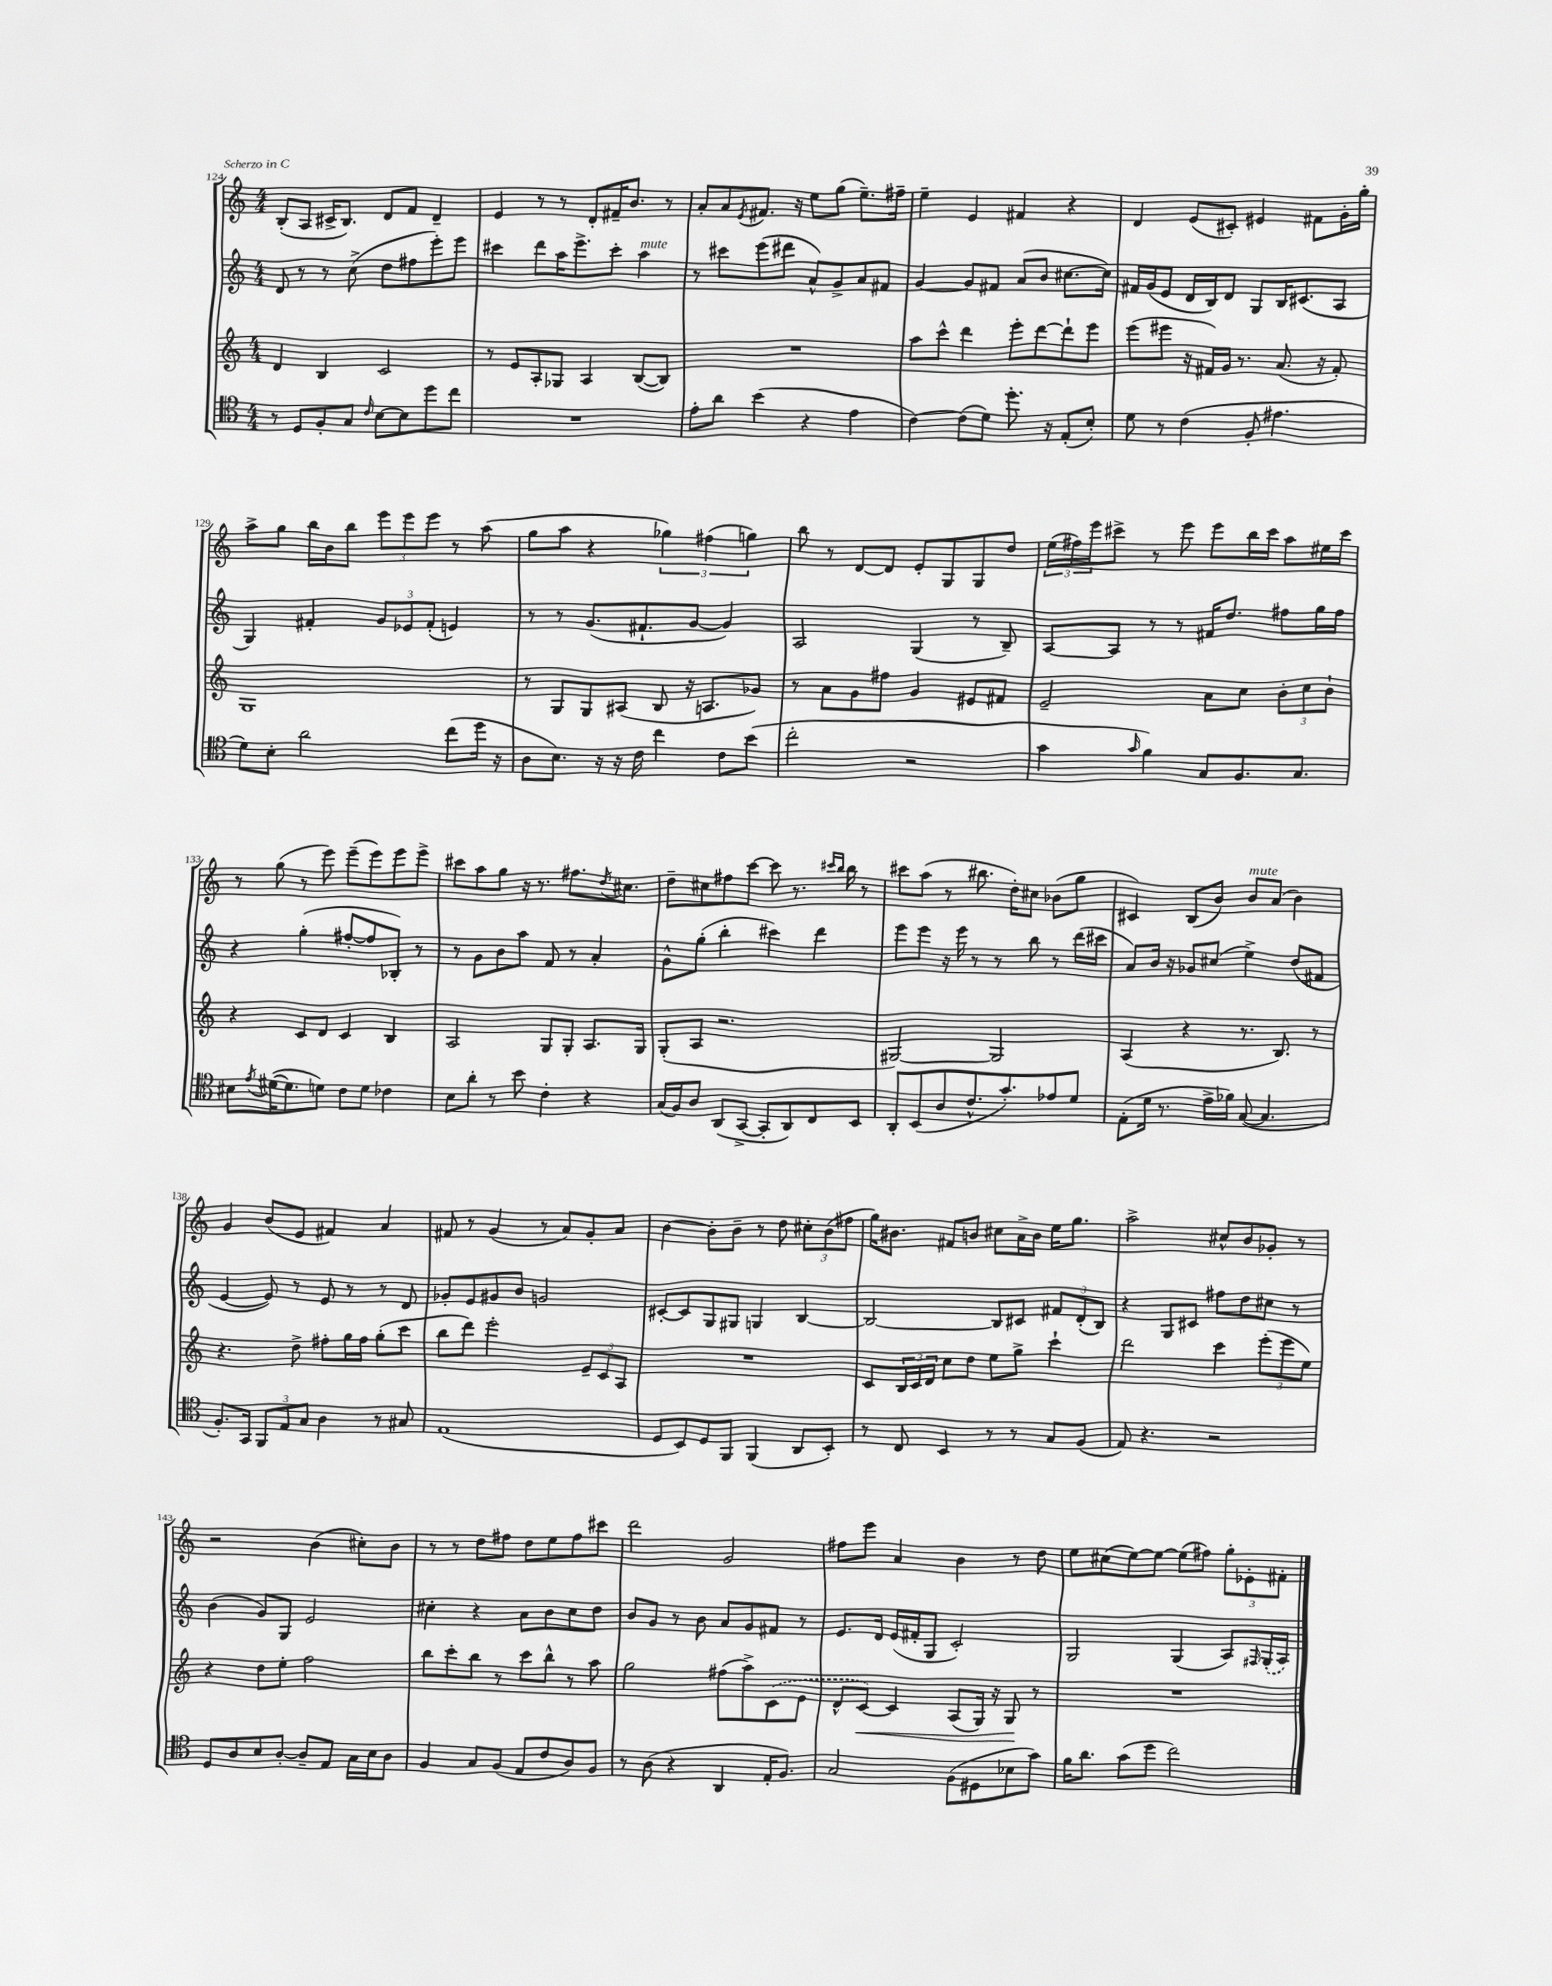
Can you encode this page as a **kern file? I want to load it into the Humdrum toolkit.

**kern	**kern	**kern	**kern
*staff4	*staff3	*staff2	*staff1
*clefC4	*clefG2	*clefG2	*clefG2
*k[]	*k[]	*k[]	*k[]
*M4/4	*M4/4	*M4/4	*M4/4
8r	4d	8d	(8B'
8D	.	8r	8A
8F'	4B	8r	16c#^
.	.	.	8.B)
8G	.	(8cc^	.
16qqc	.	.	.
[8B	2c	8dd	8d
8B]	.	8ff#	8f
8dd	.	8eee')	4d~
8cc	.	8eee	.
=	=	=	=
1r	8r	4ccc#	4e
.	8e	.	.
.	8A'	8ddd	8r
.	8G-	16aa	8r
.	.	8.eee^	.
.	4A	.	8d'
.	.	8ccc#'	16f#~
.	.	.	8.b
.	([8B	4aa	.
.	8B])	.	8r
=	=	=	=
8e'	1r	8r	8a'
8a	.	8ccc#	8a
.	.	.	8qe
(4b	.	(8eee	8.f#
.	.	8ddd#	.
.	.	.	16r
4r	.	8a^^)	8ee
.	.	8g^	(8gg
4e	.	8a	8.ee~)
.	.	8f#	.
.	.	.	16ff#~
=	=	=	=
[4c)	8aa	[4g	4ee~
.	8ccc^^	.	.
(8c]	4ddd	8g]	4e
8d)	.	8f#	.
8.dd'	8eee'	(8a	4f#
.	[8ddd	8b	.
16r	.	.	.
(8E'	8ddd`]	[8.cc#	4r
8B')	8eee	.	.
.	.	16cc#])	.
=	=	=	=
8d	(8eee	16f#	4d
.	.	(16g	.
8r	8eee#	8e	.
(4c	16r	16d	(8e
.	16f#)	16B)	.
.	16g	8d	8c#')
.	8.r	.	.
8F'	.	8G	4e#
4.e#	(8.a	16B	.
.	.	(8.c#	.
.	.	.	8f#
.	16r	.	.
.	8f#')	8A	16g'
.	.	.	16gg'
=	=	=	=
8d)	1G	4G)	8aa^
8B'	.	.	8gg
2a	.	4f#'	16bb
.	.	.	16b
.	.	.	8bb
.	.	12g	12eee
.	.	12e-	12eee
.	.	(12f#'	12eee
(8cc	.	4e)	8r
16dd	.	.	(8aa
16r	.	.	.
=	=	=	=
8A	8r	8r	8gg
8.B)	8G	8r	8aa
.	8G	(8.g	4r
16r	.	.	.
16r	(8A#	.	.
16c	.	8.f#`	.
4cc	8B	.	6gg-)
.	16r	[8g	.
.	.	.	(6ff#
.	8.A	.	.
8c	.	4g])	.
.	.	.	6gg)
(8b	8g-)	.	.
=	=	=	=
2cc'	8r	2A	8bb
.	8a	.	8r
.	8g	.	[8d
.	8ff#	.	8d]
2r	4g	(4G	8e'
.	.	.	8G
.	8e#	8r	8G
.	8f#	8B~)	8dd
=	=	=	=
4g	2e~	[8A	(24ee
.	.	.	24ff#)
.	.	.	24eee
.	.	8A]	8ccc#^
16qqg	.	.	.
4f)	.	8r	8r
.	.	8r	8eee
8G	8a	16f#	8eee
.	.	8.dd	.
8.F	8cc	.	16bb
.	.	.	16ccc#
.	12b'	8ff#	8aa
8.G	.	.	.
.	12cc	.	.
.	.	16gg	16ee#
.	12b`	.	.
.	.	16ff#	16ccc#
=	=	=	=
8B#	4r	4r	8r
8qe	.	.	.
([16d#	.	.	(8gg
8.d#]	.	.	.
.	8c	(4gg'	8r
8d)	8d	.	8eee)
8c	4c	[8ff#'	(8eee~
8d	.	8ff#]	8eee)
4c-	4B	8B-')	8eee
.	.	8r	8eee^
=	=	=	=
8B	2A	8r	8ccc#
8a'	.	8g	8aa
8r	.	8b	8gg
8b	.	8aa	16r
.	.	.	8.r
4c'	8G	8f	.
.	8G'	8r	8.ff#
4r	8.A	4a'	.
.	.	.	8qdd
.	.	.	8.cc#
.	16G	.	.
=	=	=	=
(16G	(8G'	8g^^	8dd~
16F)	.	.	.
8A	8A	(8gg'	8cc#
(8AA	2.r	4bb'	8ff#
[8GG^	.	.	[8ccc
8GG']	.	4ccc#)	8ccc]
8AA)	.	.	8.r
8C	.	4ddd	.
.	.	.	16qqccc#
.	.	.	16qqbb
.	.	.	16bb
8BB	.	.	8r
=	=	=	=
8AA'	[2G#)	8eee	8ccc#
(8BB	.	8eee	(8aa
8A	.	16r	8r
.	.	16eee	.
8.c^^	.	8r	8.bb#
.	2G#]	8r	.
8.g')	.	.	16dd')
.	.	8bb	8cc#
8e-	.	8r	(8b-
8d	.	(16ddd	8gg
.	.	16ccc#	.
=	=	=	=
(8E'	(4A	8a)	4c#)
16d	.	16b	.
8.r	.	16r	.
.	4r	8g-	(8B
16e^	.	(8cc#	8b)
16f-)	.	.	.
([8G	8.r	4ee^)	8b
4.G]	.	.	(8a
.	8.B)	.	.
.	.	(8dd	4b)
.	8r	8f#	.
=	=	=	=
8.F')	4.r	[4e	4g
16GG	.	.	.
12FF	.	8e])	(8b
12E	.	.	.
.	8dd^	8r	8e
12G	.	.	.
4A	8ff#'	8e	4f#)
.	16gg	8r	.
.	16ff#	.	.
8r	(8gg'	8r	4a
8G#	8ccc	8d	.
=	=	=	=
(1E	8bb	8g-'	8f#
.	8ddd)	8e	8r
.	2eee'	8g#	(4g
.	.	8b	.
.	.	2g	8r
.	.	.	8a)
.	12e~	.	8g'
.	12c	.	.
.	.	.	8a
.	12A	.	.
=	=	=	=
8D	1r	[8c#'	[4b
8BB)	.	8c#]	.
8D	.	8G	8b']
8FF	.	8G#	8b~
(4FF	.	4G	8r
.	.	.	8dd
8AA	.	[4B	12cc#'
.	.	.	(12b
8BB')	.	.	.
.	.	.	12ff#
=	=	=	=
8r	8c	2B_	16gg)
.	.	.	8.b#
8C	24B	.	.
.	24c	.	.
.	24d	.	.
4BB	8cc	.	8f#
.	8dd	.	8b
8r	8ee	8B]	8cc#
8r	8gg^	8c#	16a^
.	.	.	16b
8G	4ccc`	12f#	16ee
.	.	.	8.gg
.	.	(12d'	.
(8F	.	.	.
.	.	12B)	.
=	=	=	=
8E)	2ddd	4r	2aa^
4.r	.	.	.
.	.	8G	.
.	.	8c#	.
2r	4ccc	8ff#	8cc#^^
.	.	8dd	8b
.	(12eee'	8cc#	8g-'
.	12eee	.	.
.	.	8r	8r
.	12ee)	.	.
=	=	=	=
8D	4r	(4b	2r
8A	.	.	.
8B	8dd	8g)	.
[8A'	8ee'	8G	.
8A~]	2ff	2e	(4b
8E	.	.	.
16G	.	.	8cc#')
16B	.	.	.
8A	.	.	8b
=	=	=	=
4F	8bb	4cc#'	8r
.	8ccc'	.	8r
8G	8bb	4r	8dd
(8F	8r	.	8ff#
8E	8ccc	8a	8dd
8c	8bb^^	8b	8ee
8A)	8r	8cc#	8ff#
8F	8aa	8dd	8ccc#
=	=	=	=
8r	2gg	8b	2ddd
(8A	.	8g	.
4r	.	8r	.
.	.	8b	.
4AA	(8ff#	8a	2g
.	8aa^)	8g	.
16E'	(8c	8f#	.
8.F)	.	.	.
.	8e	8r	.
=	=	=	=
2G	8d^^	8.e	8ff#
.	[8c)	.	8eee
.	.	16d	.
.	4c]	(16e	4a
.	.	16f#'	.
.	.	8G	.
(8F	(8A	2c')	4b
8D#	16G)	.	.
.	16r	.	.
8B-	8G	.	8r
8g)	8r	.	8dd
=	=	=	=
16f	1r	2G	8ee
8.a	.	.	.
.	.	.	(8cc#
(8g	.	.	[8ee)
8dd	.	.	8ee_
2cc)	.	(4G	(8ee]
.	.	.	8ff#)
.	.	8A)	12gg'
.	.	.	12e-'
.	.	16qqF#	.
.	.	(16G'	.
.	.	.	12f#'
.	.	16A)	.
==	==	==	==
*-	*-	*-	*-
